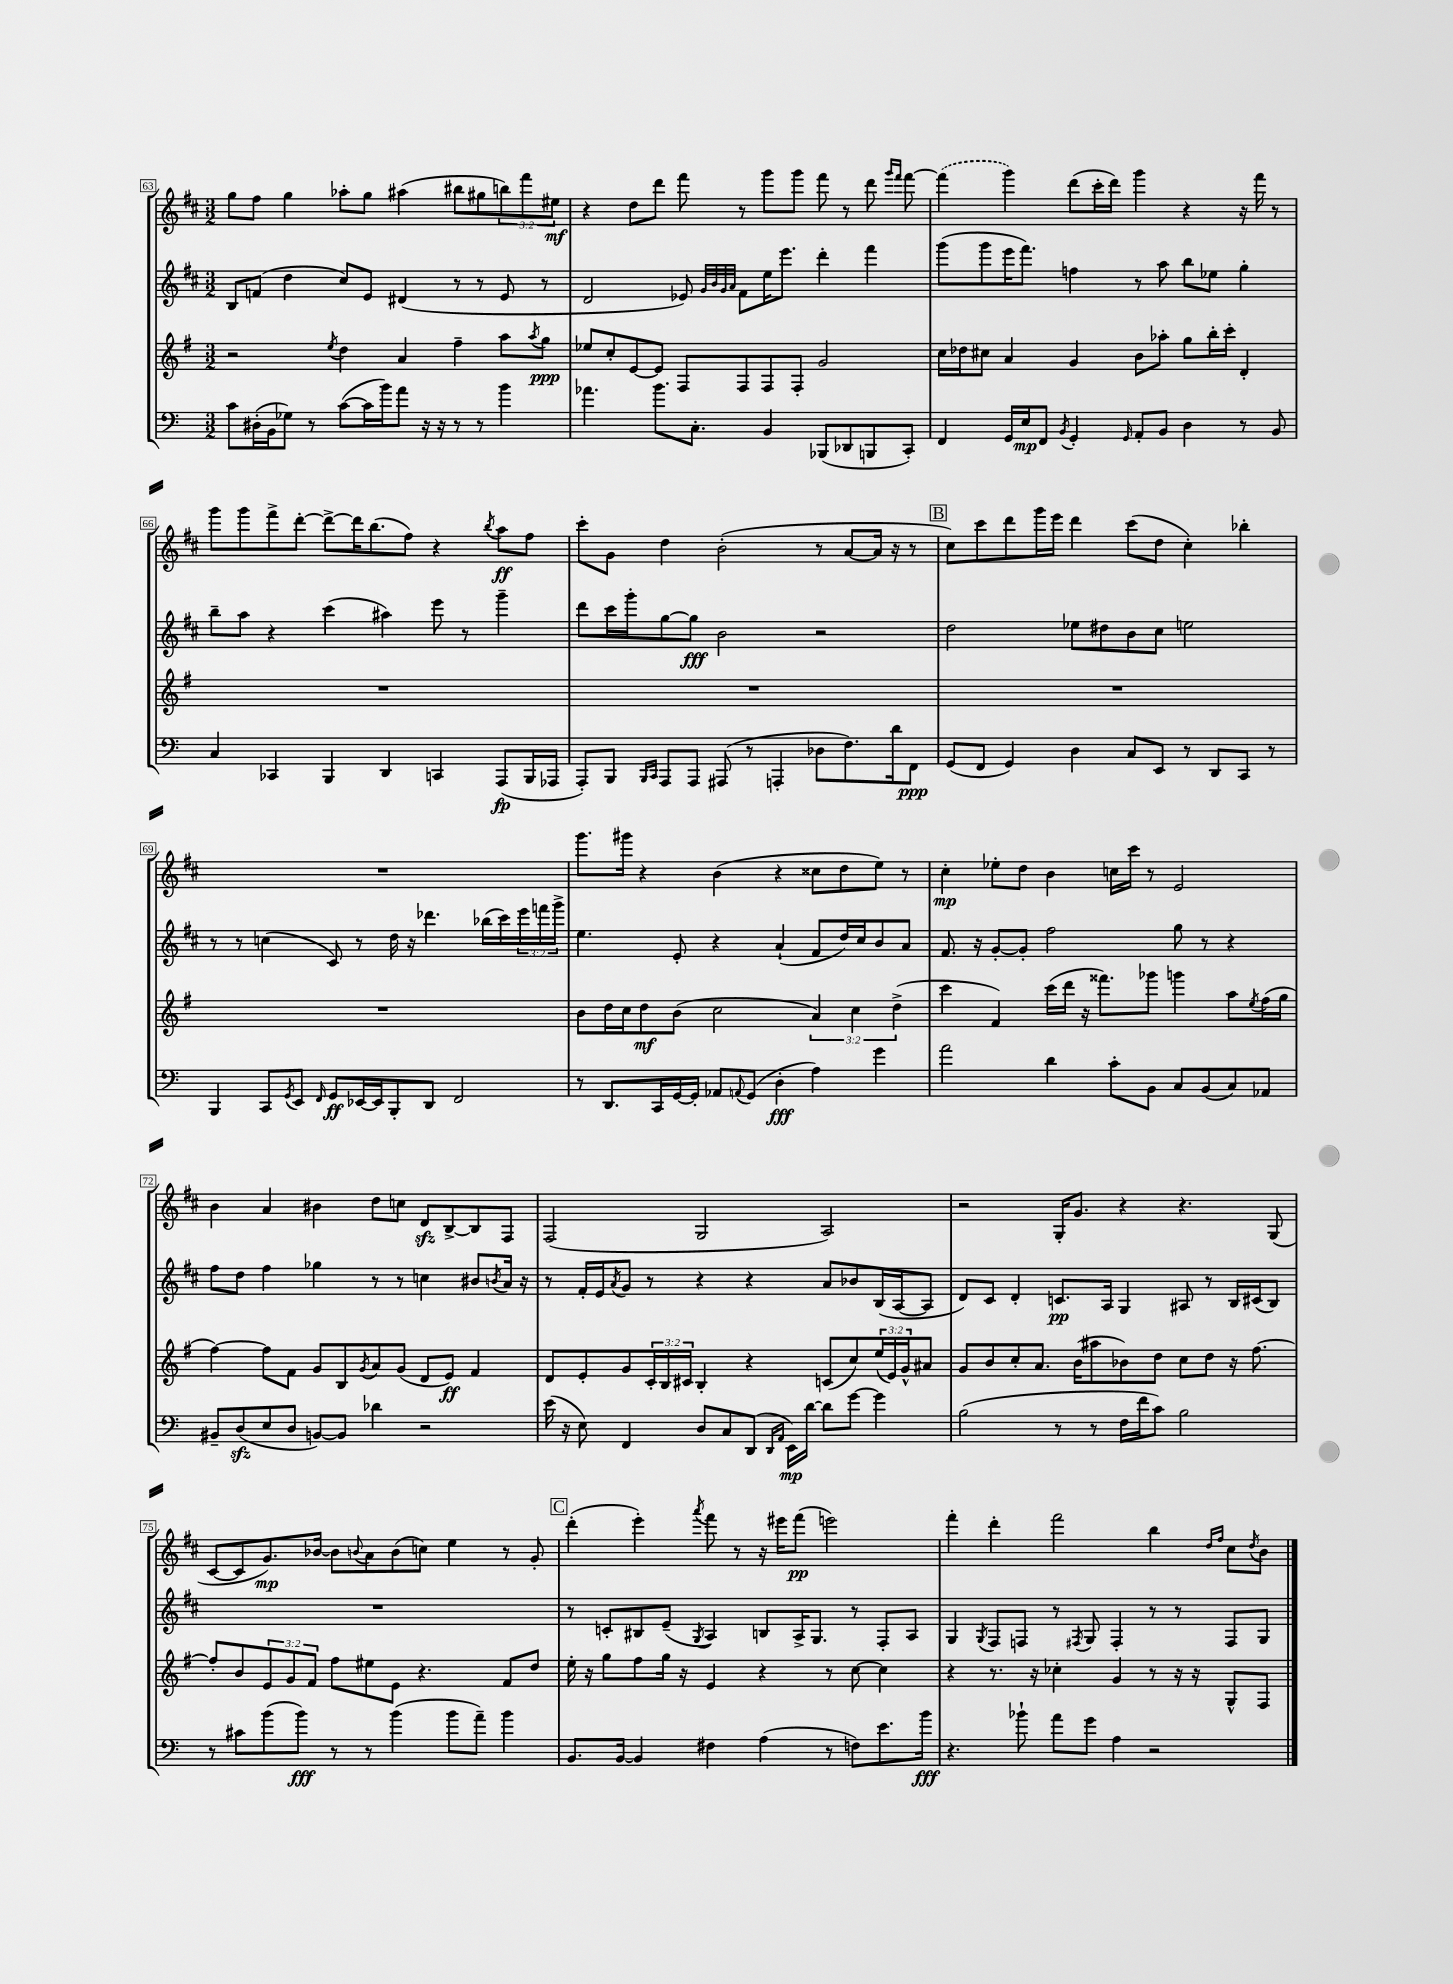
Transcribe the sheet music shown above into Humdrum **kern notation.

**kern	**kern	**kern	**kern
*staff4	*staff3	*staff2	*staff1
*clefF4	*clefG2	*clefG2	*clefG2
*k[]	*k[f#]	*k[f#c#]	*k[f#c#]
*M3/2	*M3/2	*M3/2	*M3/2
8c	2r	8B	8gg
(16D#'	.	(8f	8ff#
16BB	.	.	.
8G-)	.	4dd	4gg
8r	.	.	.
.	8qee	.	.
([8c	4dd	8cc#)	8aa-'
16c]	.	8e	8gg
16b)	.	.	.
8a	4a	(4d#	(4aa#
16r	.	.	.
16r	.	.	.
8r	4ff#~	8r	8bb#
8r	.	8r	8gg#
4b	8aa	8e	12bb)
.	.	.	12fff#
.	8qaa	.	.
.	8gg	8r	.
.	.	.	12ee#
=	=	=	=
4.a-	8ee-	2d	4r
.	8cc'	.	.
.	[8e	.	8dd
8.b	8e]	.	8ddd
.	8F#	8e-)	8fff#
8.C'	.	.	.
.	.	32qqg	.
.	.	32qqb	.
.	.	32qqg	.
.	.	32qqa	.
.	8F#	8f#	8r
4BB	8F#	16ee	8ggg
.	.	8.eee	.
.	8F#'	.	8ggg
(8BBB-	2g	4ddd'	8fff#
8DD-	.	.	8r
8BBB	.	4fff#	8ddd
.	.	.	16qqggg
.	.	.	16qqfff#
8CC')	.	.	[8fff#
=	=	=	=
4FF	16cc	(8ggg	(4fff#]
.	16dd-	.	.
.	8cc#	8ggg	.
16GG	4a	16eee	4ggg)
16E	.	8.fff#)	.
8FF	.	.	.
8qBB	.	.	.
4GG'	4g	4ff	(8ddd
.	.	.	16ccc#'
.	.	.	16ddd)
16qqGG	.	.	.
8AA'	8b	8r	4ggg
8BB	8aa-'	8aa	.
4D	8gg	8bb	4r
.	16bb'	8ee-	.
.	16ccc'	.	.
8r	4d'	4gg'	16r
.	.	.	16fff#
8BB	.	.	8r
=	=	=	=
4C	1.r	8bb~	8ggg
.	.	8aa	8ggg
4CC-	.	4r	8fff#^
.	.	.	[8ddd'
4BBB	.	(4ccc#	8ddd^_
.	.	.	16ddd]
.	.	.	(8.bb
4DD	.	4aa#)	.
.	.	.	8ff#)
4CC	.	8eee	4r
.	.	8r	.
.	.	.	8qbb
(8AAA	.	4ggg~	8aa
16BBB	.	.	8ff#
16AAA-	.	.	.
=	=	=	=
8AAA')	1.r	8ddd	8ccc#'
8BBB	.	16ccc#	8g
.	.	16ggg'	.
16qqBBB	.	.	.
16qqCC	.	.	.
8AAA	.	[8gg	4dd
8AAA	.	8gg]	.
(8AAA#	.	2b	(2b'
8r	.	.	.
4AAA'	.	.	.
8D-	.	2r	8r
8.F)	.	.	[8a
.	.	.	16a]
16d	.	.	16r
8FF	.	.	8r
=	=	=	=
(8GG	1.r	2dd	8cc#)
8FF	.	.	8ccc#
4GG)	.	.	8ddd
.	.	.	16ggg
.	.	.	16eee
4D	.	8ee-	4ddd
.	.	8dd#	.
8C	.	8b	(8ccc#
8EE	.	8cc#	8dd
8r	.	2ee	4cc#')
8DD	.	.	.
8CC	.	.	4bb-'
8r	.	.	.
=	=	=	=
4BBB	1.r	8r	1.r
.	.	8r	.
8CC	.	(4cc	.
8qGG	.	.	.
8EE	.	.	.
16qqFF	.	.	.
8GG	.	8c#)	.
[16EE-	.	8r	.
16EE-]	.	.	.
8BBB'	.	16dd	.
.	.	16r	.
8DD	.	4.ddd-	.
2FF	.	.	.
.	.	(16bb-	.
.	.	16ccc#)	.
.	.	24eee	.
.	.	24fff	.
.	.	24ggg^	.
=	=	=	=
8r	8b	4.ee	8.ggg
8.DD	16dd	.	.
.	16cc	.	16ggg#
.	8dd	.	4r
16CC	.	.	.
[16GG	(8b	8e'	.
16GG']	.	.	.
8AA-	2cc	4r	(4b
8qqAA	.	.	.
(8GG	.	.	.
4D'	.	(4a`	4r
4A)	6a)	8f#	8cc##
.	.	16dd)	8dd
.	6cc	.	.
.	.	16cc#	.
4g	.	8b	8ee)
.	(6dd^	.	.
.	.	8a	8r
=	=	=	=
2a	4ccc	8.f#	4cc#'
.	.	16r	.
.	4f#)	[8g'	8ee-'
.	.	8g']	8dd
4d	(16ccc	2ff#	4b
.	16ddd	.	.
.	16r	.	.
.	8.fff##)	.	.
8c'	.	.	16cc
.	.	.	16ccc#
8BB	8ggg-	.	8r
8C	4ggg	8gg	2e
(8BB	.	8r	.
8C)	8aa	4r	.
.	8qee	.	.
8AA-	(16ff#	.	.
.	16gg	.	.
=	=	=	=
8BB#~	[4ff#)	8ff#	4b
(8D	.	8dd	.
8E	8ff#]	4ff#	4a
8D	8f#	.	.
[8BB)	8g	4gg-	4b#
8BB]	8B	.	.
.	8qg	.	.
4d-	8a	8r	8dd
.	(8g	8r	8cc
2r	8d	4cc	8d
.	8e)	.	[8B^
.	4f#	8b#	8B]
.	.	8qb	.
.	.	16a	8F#
.	.	16r	.
=	=	=	=
(16e	8d	8r	(2F#
16r	.	.	.
8E)	8e'	16f#'	.
.	.	16e	.
.	.	8qa	.
4FF	8g	8g	.
.	24c'	8r	.
.	24B	.	.
.	24c#	.	.
8D	4B'	4r	2G
8C	.	.	.
(8DD	4r	4r	.
16qqDD	.	.	.
16qqAA	.	.	.
16EE)	.	.	.
[16d	.	.	.
8d]	(8c	8a	2A)
[8g	8cc)	8b-	.
4g]	(24ee	(16B	.
.	24e)	.	.
.	.	[16A	.
.	24g^^	.	.
.	8a#	8A]	.
=	=	=	=
(2B	8g	8d)	2r
.	8b	8c#	.
.	8cc'	4d'	.
.	8.a	.	.
8r	.	8.c	16G'
.	(16b	.	8.g
8r	8aa#	.	.
.	.	16A	.
16F	8b-)	4G	4r
16f	.	.	.
8c)	8dd	.	.
2B	8cc	8A#	4.r
.	8dd	8r	.
.	16r	16B	.
.	[8.ff#	(16c#	.
.	.	8B)	(8G
=	=	=	=
8r	8ff#']	1.r	[8c#
8c#	8b	.	8c#]
(8b	12e	.	8.g)
.	12g	.	.
8b)	.	.	.
.	12f#	.	.
.	.	.	[16b-
8r	8ff#	.	8b-]
.	.	.	8qqb
8r	8ee#	.	8a
(4b	8e	.	(8b
.	4.r	.	8cc)
8b	.	.	4ee
8a~)	.	.	.
4b	8f#	.	8r
.	8dd	.	8g'
=	=	=	=
8.BB	16ee'	8r	(4ddd'
.	16r	.	.
.	8gg	8c'	.
[16BB	.	.	.
4BB]	8ff#	8B#	4eee')
.	16gg	(8e~	.
.	16r	.	.
.	.	8qG	8qaaa
4F#	4e	4A)	8fff#
.	.	.	8r
(4A	4r	8B	16r
.	.	.	16eee#
.	.	16A^	(8fff#
.	.	8.G	.
8r	8r	.	2eee)
8F)	[8cc	8r	.
8.e	4cc]	8F#'	.
.	.	8A	.
16b	.	.	.
=	=	=	=
4.r	4r	4G	4fff#'
.	.	8qG	.
.	8.r	8F#	4ddd'
8b-`	.	8F	.
.	16r	.	.
8a	4cc-'	8r	2fff#
.	.	8qF#	.
8g	.	8G	.
4A	4g	4F#'	.
2r	8r	8r	4bb
.	16r	8r	.
.	16r	.	.
.	.	.	16qqdd
.	.	.	16qqff#
.	8G^^	8F#	8cc#
.	.	.	8qdd
.	8F#	8G	8b
==	==	==	==
*-	*-	*-	*-
